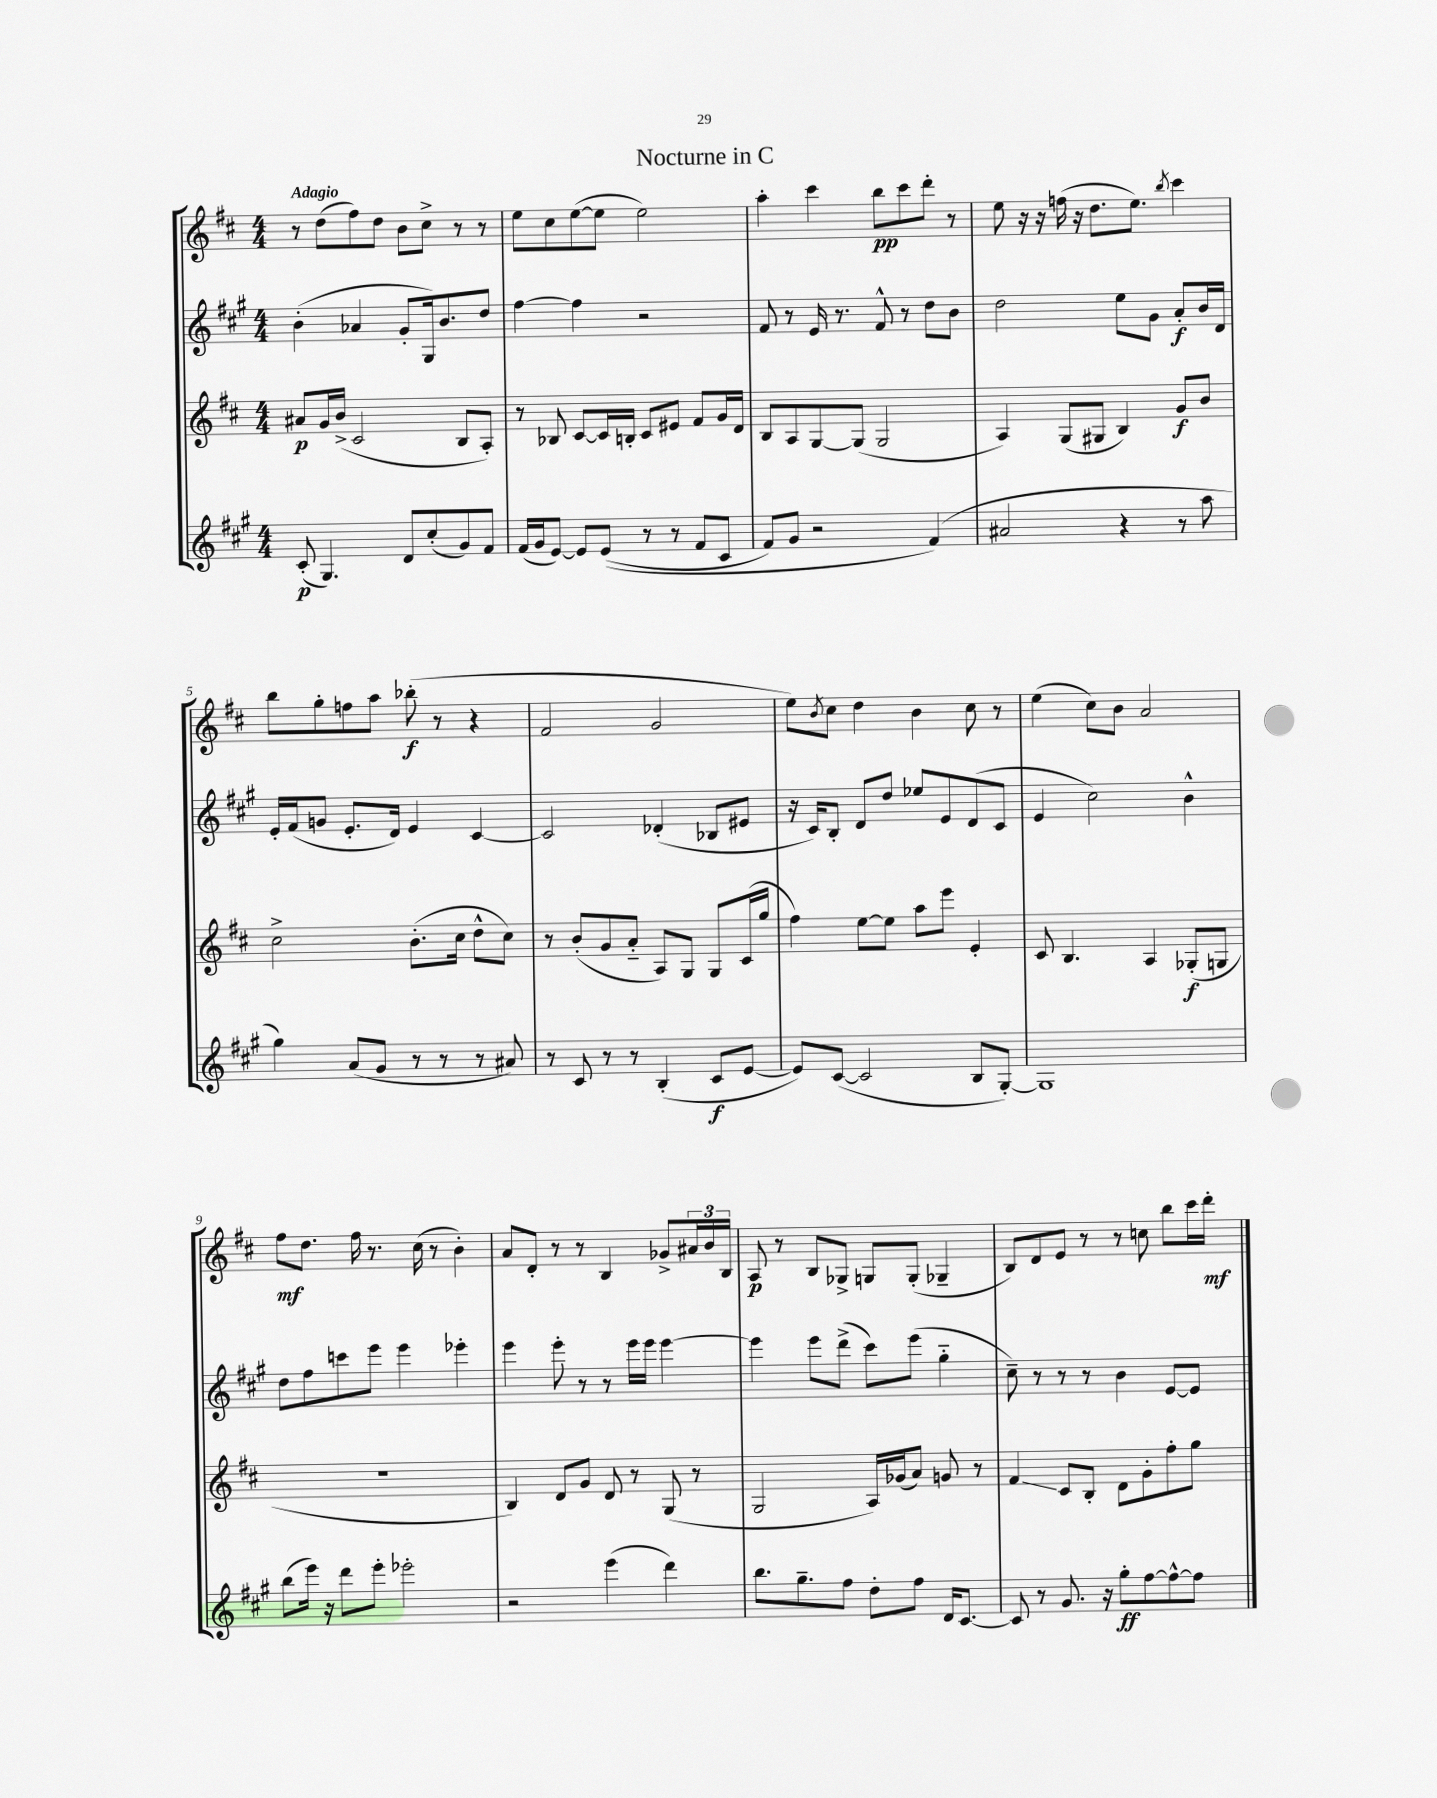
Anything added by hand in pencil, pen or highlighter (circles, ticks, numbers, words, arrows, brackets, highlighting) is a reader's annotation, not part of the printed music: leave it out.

**kern	**kern	**kern	**kern
*staff4	*staff3	*staff2	*staff1
*clefG2	*clefG2	*clefG2	*clefG2
*k[f#c#g#]	*k[f#c#]	*k[f#c#g#]	*k[f#c#]
*M4/4	*M4/4	*M4/4	*M4/4
(8c#'	8a#	(4b'	8r
4.G#)	16g	.	(8dd
.	(16b^	.	.
.	2c#	4a-	8ff#)
.	.	.	8dd
8d	.	8g#'	8b
(8cc#'	.	16G#)	8cc#^
.	.	8.b	.
8g#)	8B	.	8r
8f#	8A')	8dd	8r
=	=	=	=
(16f#	8r	[4ff#	8ee
16g#	.	.	.
[8e)	8B-	.	8cc#
8e]	[8c#	4ff#]	([8ee
&((8e	16c#]	.	8ee]
.	16B'	.	.
8r	8c#	2r	2ee)
8r	8e#	.	.
8f#	8f#	.	.
8c#	16g	.	.
.	16d	.	.
=	=	=	=
8f#)	8B	8f#	4aa'
8g#	8A	8r	.
2r	[8G	16e	4ccc#
.	.	8.r	.
.	(8G]	.	.
.	2G	8f#^^	8bb
.	.	8r	8ccc#
(4f#&)	.	8dd	8ddd'
.	.	8b	8r
=	=	=	=
2a#	4A)	2dd	8ee
.	.	.	16r
.	.	.	16r
.	(8G	.	(16ff
.	.	.	16r
.	8G#	.	8.dd
4r	4B)	8ee	.
.	.	.	8.ee)
.	.	8g#	.
.	.	.	8qbb
8r	8g	8a'	4ccc#
8aa	8b	16b	.
.	.	16d	.
=	=	=	=
4gg#)	2cc#^	16e'	8bb
.	.	(16f#	.
.	.	8g	8gg'
(8a	.	8.e'	8ff
8g#	.	.	8aa
.	.	16d)	.
8r	(8.b'	4e	(8bb-'
8r	.	.	8r
.	16cc#	.	.
8r	8dd^^	[4c#	4r
8a#)	8cc#)	.	.
=	=	=	=
8r	8r	2c#]	2f#
8c#	(8b'	.	.
8r	8g	.	.
8r	8a'~	.	.
(4B'	8A)	(4d-'	2g
.	8G	.	.
8c#	8G	8B-	.
[8e	(16c#	8e#	.
.	16gg	.	.
=	=	=	=
8e])	4ff#)	16r	8ee)
.	.	16c#)	.
.	.	.	8qb
([8c#	.	8B'	8cc#
2c#]	[8ee	8d	4dd
.	8ee]	8dd	.
.	8aa	8ee-	4b
.	8eee	8e	.
8B	4e'	(8d	8cc#
[8G#')	.	8c#	8r
=	=	=	=
1G#]	8c#	4e	(4ee
.	4.B	.	.
.	.	2cc#)	8cc#)
.	.	.	8b
.	4A	.	2a
.	(8G-'	4b^^	.
.	8G	.	.
=	=	=	=
(8bb	1r	8dd	8ff#
16eee)	.	8ff#	8.dd
16r	.	.	.
8ddd	.	8ccc	.
.	.	.	16ff#
8eee'	.	8eee	8.r
2eee-'	.	4eee	.
.	.	.	(16cc#
.	.	.	8r
.	.	4eee-'	4b')
=	=	=	=
2r	4B)	4eee	8a
.	.	.	8d'
.	8d	8eee'	8r
.	8g	8r	8r
(4eee	8d	8r	4B
.	8r	16eee	.
.	.	16eee	.
4ddd)	(8G	[4eee	8g-^
.	8r	.	24a#
.	.	.	24b
.	.	.	24B
=	=	=	=
8.bb	2G	4eee]	8A
.	.	.	8r
8.gg#~	.	.	.
.	.	8eee	8B
8ff#	.	(8ddd^	8G-^
8dd'	16A)	8ccc#)	8G
.	(16g-	.	.
8ff#	8a)	(8eee	(8G'
16d	8g	4gg#'~	4G-~
[8.c#	.	.	.
.	8r	.	.
=	=	=	=
8c#]	4f#	8cc#~)	8B)
8r	.	8r	8d
8.g#	8c#	8r	8e
.	8B'	8r	8r
16r	.	.	.
8gg#'	8d	4b	8r
[8ff#	8g'	.	8cc
8ff#^^_	8ff#'	[8e	8bb
8ff#]	8gg	8e]	16ccc#
.	.	.	16ddd'
==	==	==	==
*-	*-	*-	*-
